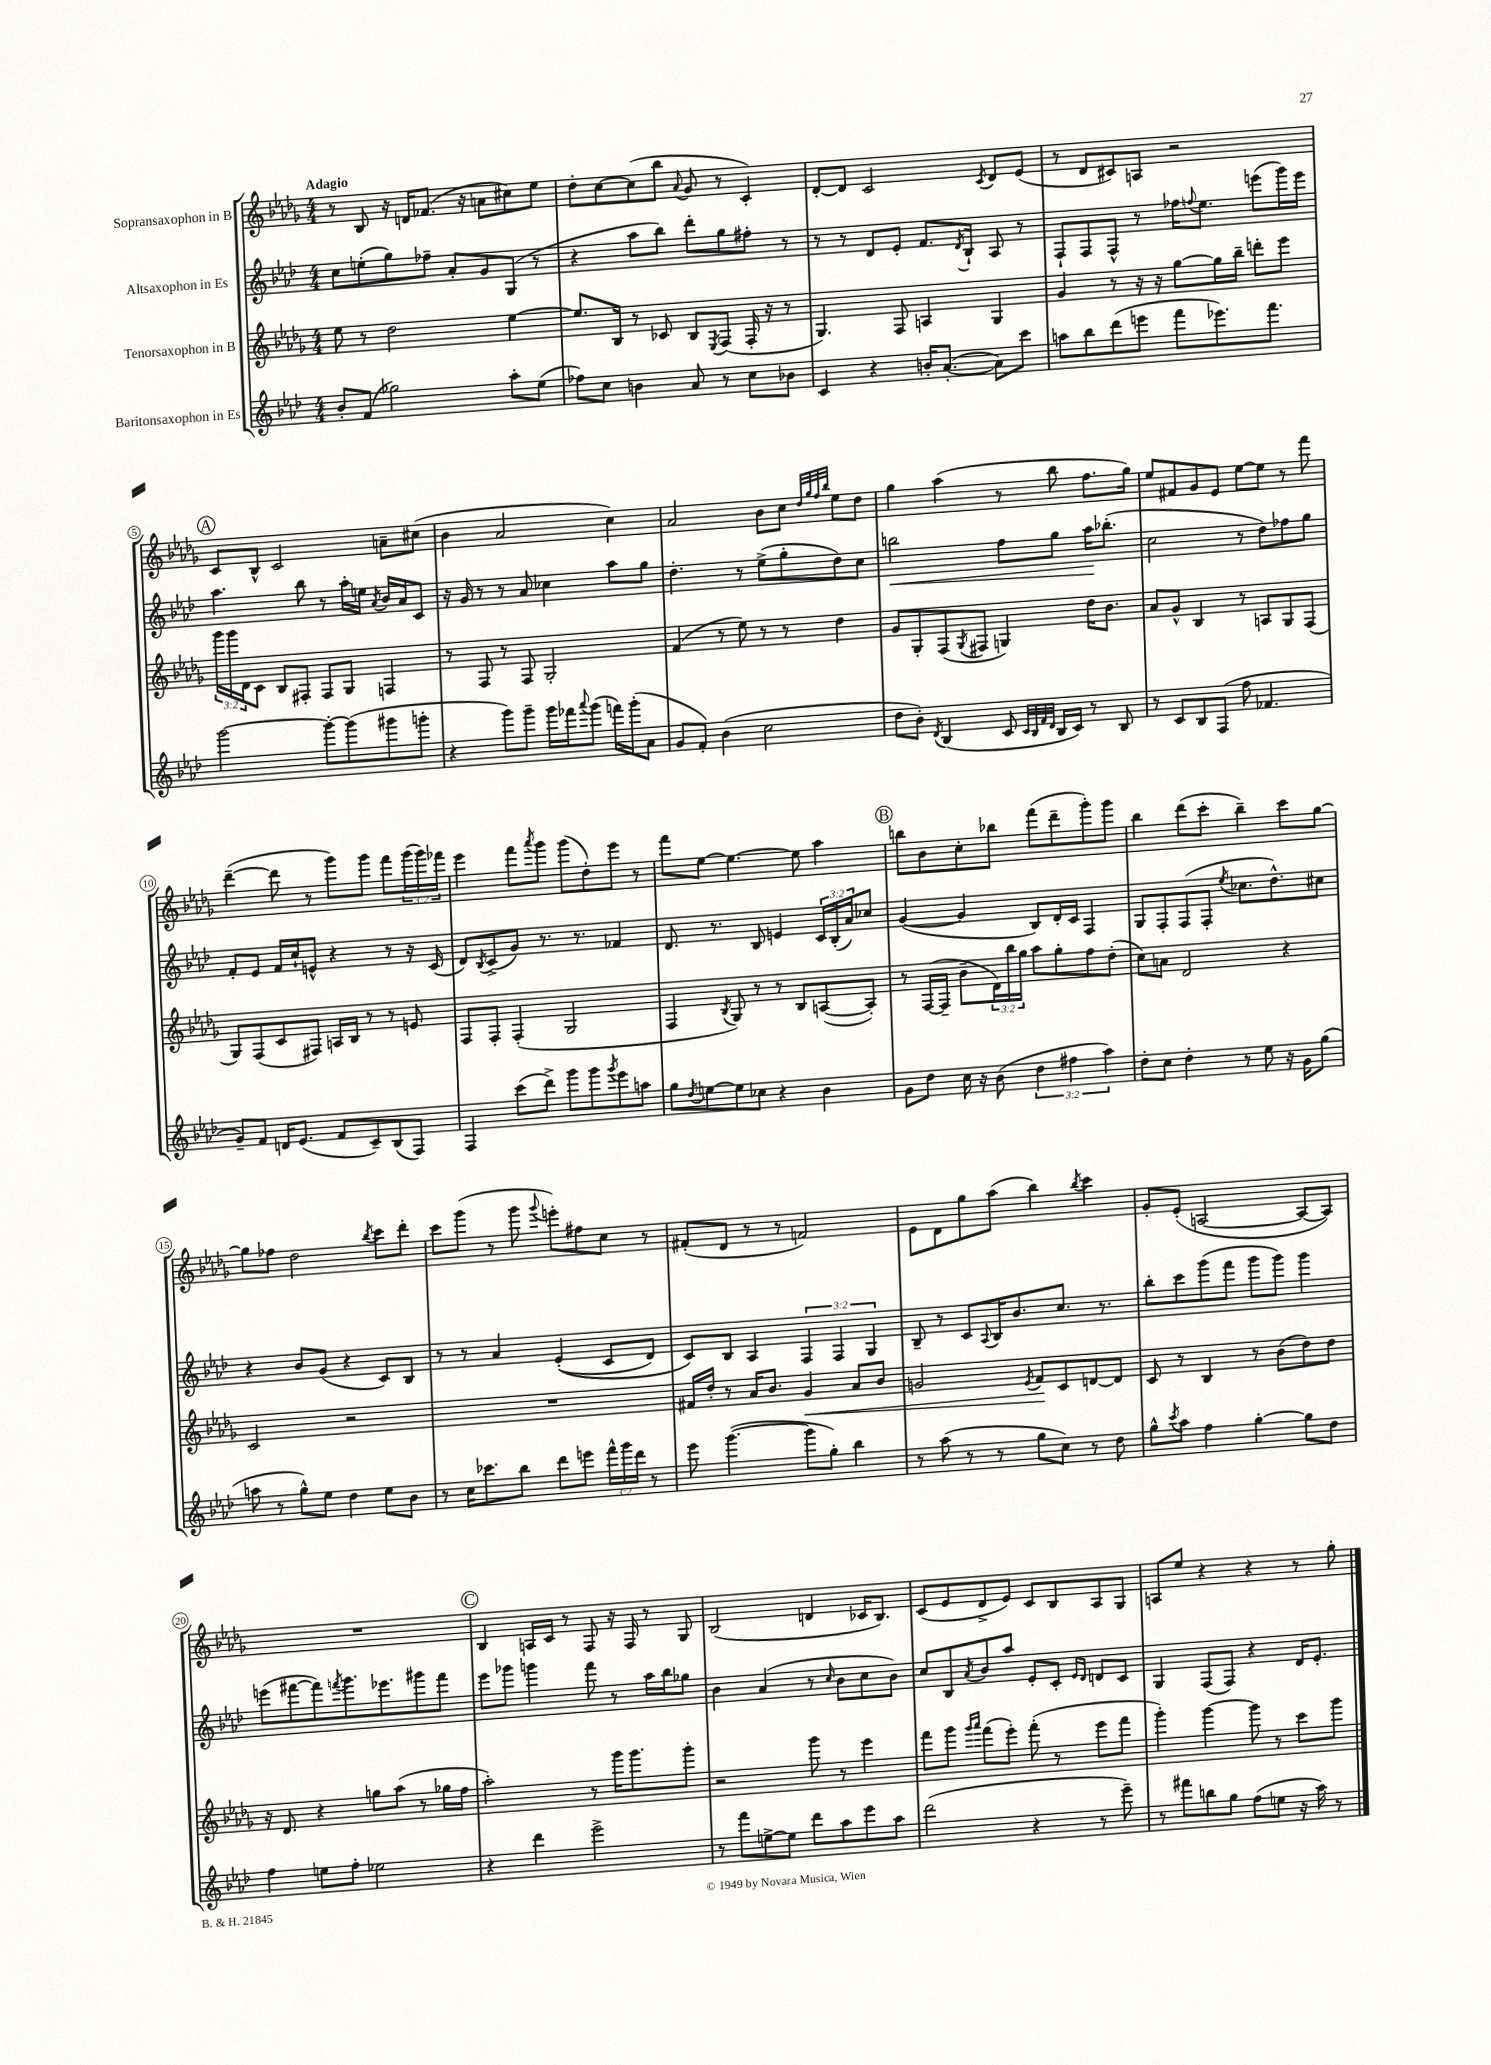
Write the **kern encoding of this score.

**kern	**kern	**kern	**kern
*staff4	*staff3	*staff2	*staff1
*clefG2	*clefG2	*clefG2	*clefG2
*k[b-e-a-d-]	*k[b-e-a-d-g-]	*k[b-e-a-d-]	*k[b-e-a-d-g-]
*M4/4	*M4/4	*M4/4	*M4/4
8b-'	8ee-	8cc	8r
(8f	8r	(8ee'	8B-
2gg-)	2dd-	8gg)	16r
.	.	.	16d
.	.	8ff-~	(8.f-
.	.	8a-'	.
.	.	.	16r
.	.	8g	8a
8aa-'	[4ee-	(8G	8cc#)
(8ee-	.	8r	8ee-
=	=	=	=
8ff-)	8.ee-]	4r	8dd-'
8cc	.	.	[8cc
.	16B-	.	.
4b	8r	8aa-	(8cc]
.	8c-	8bb-)	8bb-
.	.	.	8qqa-
8a-	8B-	8ddd-'	8g-
.	8qE-	.	.
8r	(8F	8gg	8r
8cc	16F'	8ff#'	4c')
.	16r	.	.
8b-	8r	8r	.
=	=	=	=
4c	4.G-)	8r	[8d-'
.	.	8r	8d-]
4r	.	8d-	2c
.	8F	8e-'	.
16b'	4A	8.f	.
([8.a-'	.	.	.
.	.	8qd-	.
.	.	16B-`	.
.	.	.	8qc
8a-])	4G-	8A-	8d-
8ccc	.	8r	(8e-
=	=	=	=
8aa	4g-	8F`	8r
8bb-	.	8F	8d-
(8ddd-	8r	8F^^	8c#)
8eee	16r	8r	8A
.	16r	.	.
8fff	[8gg-	16ff-	2r
.	.	8qqff	.
.	.	8.ee-	.
8.eee-)	16gg-]	.	.
.	16bb-~	.	.
.	8ddd'	(8eee	.
8.fff	.	.	.
.	8eee-	16ggg)	.
.	.	16eee	.
=	=	=	=
[2ggg	24ggg-	4.aa-	8c
.	24ggg-	.	.
.	24d-	.	.
.	8c	.	8B-^^
.	8B-	.	2c
.	8F#'	8bb-	.
8ggg'_	8F#	8r	.
(8ggg]	8G-	16aa-'	.
.	.	16ee	.
.	.	8qa-	.
8ggg#	4F	16b-	8a~
.	.	16a-	.
8ggg'	.	8c	(8cc#
=	=	=	=
4r	8r	16r	4b-
.	.	16g	.
.	8F	8r	.
8ggg)	8r	8r	2a-
8ggg~	8F	8a-	.
16ggg	2G-'	4cc-	.
16fff-	.	.	.
8qqaaa-	.	.	.
(8ggg	.	.	.
16fff)	.	8aa-	4cc)
(16ggg'	.	.	.
8a-	.	8gg	.
=	=	=	=
8g	(4f	4.dd-'	2a-
8f')	.	.	.
(4b-	8r	.	.
.	8ee-)	8r	.
2cc	8r	(8ee-^	8b-
.	8r	8gg'	8cc
.	.	.	32qqdd-
.	.	.	32qqgg-
.	.	.	32qqff
.	.	.	32qqbb-
.	4dd-	8dd-)	8ee-
.	.	8cc	8dd-
=	=	=	=
8dd-	8g-	2bb	4gg-
8b-')	8G-'	.	.
8qd-	.	.	.
(4B-	(8F	.	(4aa-
.	8qG-	.	.
.	8F#	.	.
8c	4G)	8ff	8r
32qqc	.	.	.
32qqB-	.	.	.
32qqf	.	.	.
32qqd-	.	.	.
16B-	.	8gg	8bb-
16c)	.	.	.
8r	16dd-	16aa-	8.ff
.	8.b-	(8.bb-'	.
8B-	.	.	.
.	.	.	16gg-)
=	=	=	=
8r	8a-	2cc	8ee-
8c	8g-^^	.	8f#
8B-	4B-	.	8g-
(8F	.	.	8e-
8ff	8r	8r	[8ee-
4.f-	8A	8dd-)	8ee-]
.	8G-	8ff-	8r
.	(8F	8gg	8fff
=	=	=	=
8g~)	8G-)	8f'	([4ddd-~
8f	(8F	8e-	.
16d	8c	16f	8ddd-]
(8.e-	.	16cc`	.
.	8F#)	8e^^	8r
8f	16A	4r	8ggg-)
.	16B-	.	.
8c~)	8r	.	8ggg-
(8B-	8r	8r	8fff
8F)	8e	16r	(24ggg-
.	.	.	24ggg-)
.	.	(16c	.
.	.	.	24fff-
=	=	=	=
4F	8F	8d-)	4eee-
.	.	8qB-	.
.	8F'	(8c^	.
(8ccc	(4F'	8g)	8fff
.	.	.	8qaaa-
8ddd-^)	.	8.r	8ggg-
8ggg	2G-	.	(8ggg-
.	.	8.r	.
8ggg	.	.	8dd-')
8qggg	.	.	.
8eee-	.	4f-	8eee-
8aa	.	.	8r
=	=	=	=
8gg	4F	8.d-	8fff
8qdd-	.	.	.
[8ee	.	.	[8ee-
.	.	8.r	.
.	8qB-	.	.
8ee]	8G-)	.	4.ee-_
8cc-	8r	8B-	.
4r	8r	4e	.
.	8B-	.	8ee-]
4b-	([8A	24c	4aa-
.	.	(24B-'	.
.	.	24a-)	.
.	8A'])	8cc-	.
=	=	=	=
8g	8r	([4g	8bb
8dd-	([16F	.	8b-
.	16F~]	.	.
16cc	8b-~	4g]	8cc'
16r	.	.	.
(8b-	24d-)	.	8bb-
.	24bb-	.	.
.	24gg-	.	.
6dd-	8aa-	8B-)	(8fff
.	8gg-'	16d-'	8ddd-~
6ff#	.	.	.
.	.	16c	.
.	8ff	4F	8ggg-')
6aa-)	.	.	.
.	(8dd-'	.	8ggg-
=	=	=	=
8dd-'	8cc)	8G	4bb-
8cc	8a	8F'	.
4dd-'	2d-	(8F	(8ddd-
.	.	8F'	8ccc'
.	.	8qee-	.
8r	.	8.cc-	4bb-~)
8ee-	.	.	.
.	.	8.dd-^^)	.
16r	4r	.	8ccc
16g	.	.	.
(8gg	.	8cc#	[8gg-
=	=	=	=
8aa	2c	4r	8gg-]
8r	.	.	8ff-
8gg^^)	.	8b-	2dd-
8ee-	.	(8g	.
4dd-	2r	4r	.
.	.	.	8qbb-
8ee-	.	8c)	8ccc
8b-	.	8B-	8ddd-'
=	=	=	=
8r	1r	8r	8ccc
16cc	.	8r	(8ggg-
8.ccc-	.	.	.
.	.	4a-	8r
8bb-	.	.	8ggg-
.	.	.	8qqggg-
8ddd-	.	&((4e-'	8eee')
8eee	.	.	8ff#
24fff^^	.	8c	8cc
24ggg	.	.	.
24ddd-	.	.	.
8r	.	8d-)	8r
=	=	=	=
8eee-	16f#	8c&)	(8f#'
.	16dd-'	.	.
([4.ggg	8r	8B-	8d-
.	16a-	4A-	8r
.	8.b-	.	.
.	.	.	8r
8ggg]	4g-	6F	2f)
8gg')	.	.	.
.	.	6F	.
4bb-	8a-	.	.
.	.	6G	.
.	8b-	.	.
=	=	=	=
8r	2g	8B-~	8e-
(8aa-	.	8r	8d-
8r	.	8c	8gg-
.	.	8qqA-	.
8r	.	16B-	(8aa-
.	.	8.b-	.
.	8qe-	.	.
8gg	8f	.	4bb-)
8cc)	8c	8.cc	.
.	.	.	8qbb-
8r	[8d	.	4ccc
.	.	8.r	.
8dd-	8d]	.	.
=	=	=	=
8gg^^	8c	8bb-'	8g-'
8qccc	.	.	.
8aa-	8r	8ccc	(8e-'
4ff	4B-	(8ggg	[2A
.	.	8fff	.
[4gg'	8r	8ggg	.
.	(8b-	8ggg)	.
8gg]	8dd-)	4ggg	8A_
8dd-	8dd-	.	8A])
=	=	=	=
4ff	16r	(8eee	1r
.	8.d-	.	.
.	.	[8fff#	.
8ee	4r	8fff#])	.
.	.	8qfff	.
8ff'	.	8.ggg	.
2ee-	8gg	.	.
.	.	8.eee-	.
.	(8aa-	.	.
.	8r	8ggg#	.
.	16gg-	8fff	.
.	16ff	.	.
=	=	=	=
4r	2aa-')	8eee-	4B-
.	.	8ggg-	.
4ddd-	.	4ggg	16A
.	.	.	16c
.	.	.	8r
2eee-^	8r	8fff	8F
.	16ggg-	8r	16r
.	8.ggg-	.	16F
.	.	16aa-	8r
.	.	16bb-	.
.	8ggg-'	8gg-	8G-
=	=	=	=
8r	2r	4b-	(2B-
8fff	.	.	.
[8ee^	.	(4a-	.
8ee]	.	.	.
8ddd-	8ggg-	8r	4d
.	.	16qqcc	.
8aa-	8r	8b-	.
8eee-	4eee-	8cc	16c-
.	.	.	8.B-)
8aa-	.	8b-)	.
=	=	=	=
(2ddd-	8fff	8cc	(8c
.	8ggg-	8B-	8e-
.	16qqggg-	.	.
.	16qqaaa-	8qa-	.
.	(8fff	8b-	8d-^
.	8eee-')	8aa-	8e-)
4r	(8fff'	8e-'	8c
.	8r	8c'	8B-
.	.	16qqe-	.
.	.	16qqd-	.
8r	8eee-	8d	8A-
8eee-~)	8fff	8c	8G-
=	=	=	=
8r	4ggg-')	4G	8A
8fff#	.	.	8ee-
8bb	[4ggg-	(8F	4r
8gg	.	8F)	.
(8ff	8ggg-]	4r	4r
8ee	8r	.	.
16r	8ccc	16d-	8r
16aa-)	.	8.e-'	.
8r	8ggg-	.	8gg-'
==	==	==	==
*-	*-	*-	*-
